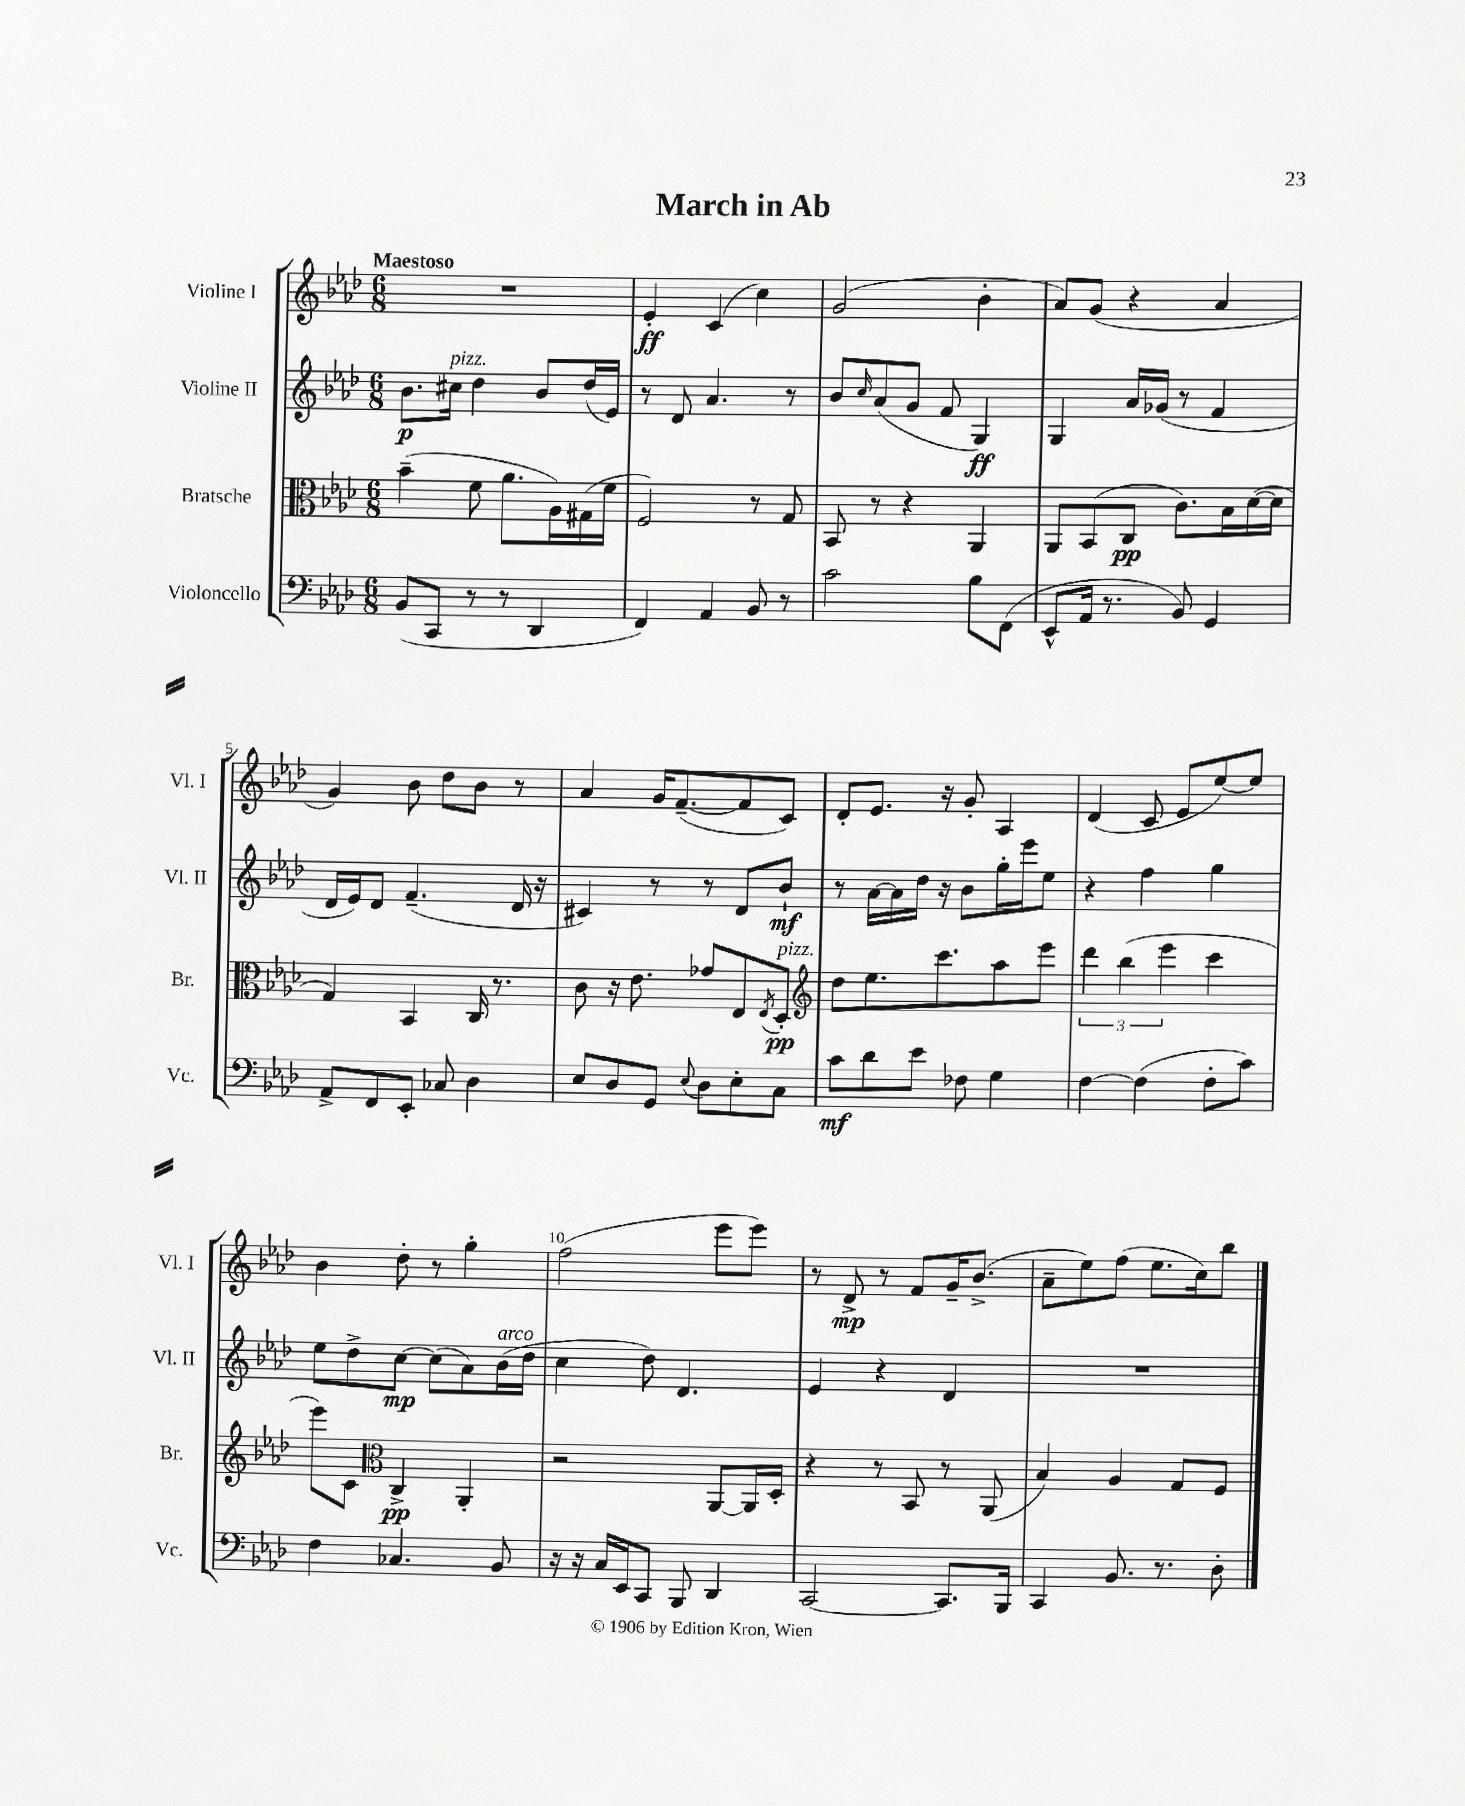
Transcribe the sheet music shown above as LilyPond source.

\header { title = "March in Ab" }
<<
\new StaffGroup <<
\new Staff = "s0" \with { instrumentName = "Violine I" shortInstrumentName = "Vl. I" } {
    \clef treble \key aes \major \numericTimeSignature \time 6/8 \tempo "Maestoso"
    R2. |
    ees'4-.\ff c'4( c''4) |
    g'2( bes'4-. |
    aes'8) g'8( r4 aes'4 |
    g'4) bes'8 des''8 bes'8 r8 |
    aes'4 g'16 f'8.~--( f'8 c'8) |
    des'8-. ees'8. r16 g'8-. aes4 |
    des'4( c'8 ees'8 ees''8~) ees''8 |
    bes'4 des''8-. r8 g''4-. |
    f''2( ees'''8 ees'''8) |
    r8 des'8->\mp r8 f'8 g'16-- bes'8.->( |
    aes'8-- ees''8) f''8( ees''8. c''16) bes''8 \bar "|." |
}
\new Staff = "s1" \with { instrumentName = "Violine II" shortInstrumentName = "Vl. II" } {
    \clef treble \key aes \major \numericTimeSignature \time 6/8
    bes'8.\p cis''16^\markup { \italic "pizz." } des''4 bes'8 des''16( ees'16) |
    r8 des'8 aes'4. r8 |
    bes'8 \grace { c''16 } aes'8( g'8 f'8 g4\ff) |
    g4 aes'16 ges'16( r8 f'4 |
    des'16 ees'16) des'8 f'4.--( des'16 r16 |
    cis'4) r8 r8 des'8 bes'8-!\mf |
    r8 aes'16~ aes'16 des''16 r16 bes'8 g''16-. ees'''16 ees''8 |
    r4 f''4 g''4 |
    ees''8 des''8-> c''8~\mp c''8( aes'8) bes'16^\markup { \italic "arco" }( des''16 |
    c''4 des''8) des'4. |
    ees'4 r4 des'4 |
    R2. \bar "|." |
}
\new Staff = "s2" \with { instrumentName = "Bratsche" shortInstrumentName = "Br." } {
    \clef alto \key aes \major \numericTimeSignature \time 6/8
    bes'4--( f'8 aes'8. aes16) gis16( f'16 |
    f2) r8 g8 |
    bes,8 r8 r4 aes,4 |
    aes,8 bes,8( c8\pp c'8.) bes16 des'16~( des'16 |
    g4) bes,4 c16 r8. |
    c'8 r16 ees'8. ges'8 ees8 \acciaccatura { ees8 } des8-.\pp^\markup { \italic "pizz." } |
    \clef treble des''8 ees''8. c'''8. aes''8 ees'''8 |
    \tuplet 3/2 { des'''4 bes''4( ees'''4 } c'''4 |
    ees'''8) c'8 \clef alto c4->\pp aes,4-. |
    r2 aes,8~ aes,16 des16-. |
    r4 r8 bes,8 r8 aes,8( |
    bes4) aes4 g8 f8 \bar "|." |
}
\new Staff = "s3" \with { instrumentName = "Violoncello" shortInstrumentName = "Vc." } {
    \clef bass \key aes \major \numericTimeSignature \time 6/8
    bes,8( c,8 r8 r8 des,4 |
    f,4) aes,4 bes,8 r8 |
    c'2 bes8 f,8( |
    ees,8-^ aes,16 r8. bes,8) g,4 |
    aes,8-> f,8 ees,8-. ces8 des4 |
    ees8 des8 g,8 \appoggiatura { ees8 } des8 ees8-. c8 |
    c'8\mf des'8 ees'8 fes8 g4 |
    f4~ f4( f8-. c'8) |
    f4 ces4. bes,8 |
    r16 r16 c16 ees,16 c,8 bes,,8 des,4 |
    c,2~ c,8. bes,,16 |
    c,4 bes,8. r8. des8-. \bar "|." |
}
>>
>>
\layout { \context { \Score \override BarNumber.break-visibility = ##(#f #t #t) barNumberVisibility = #(every-nth-bar-number-visible 5) } }
